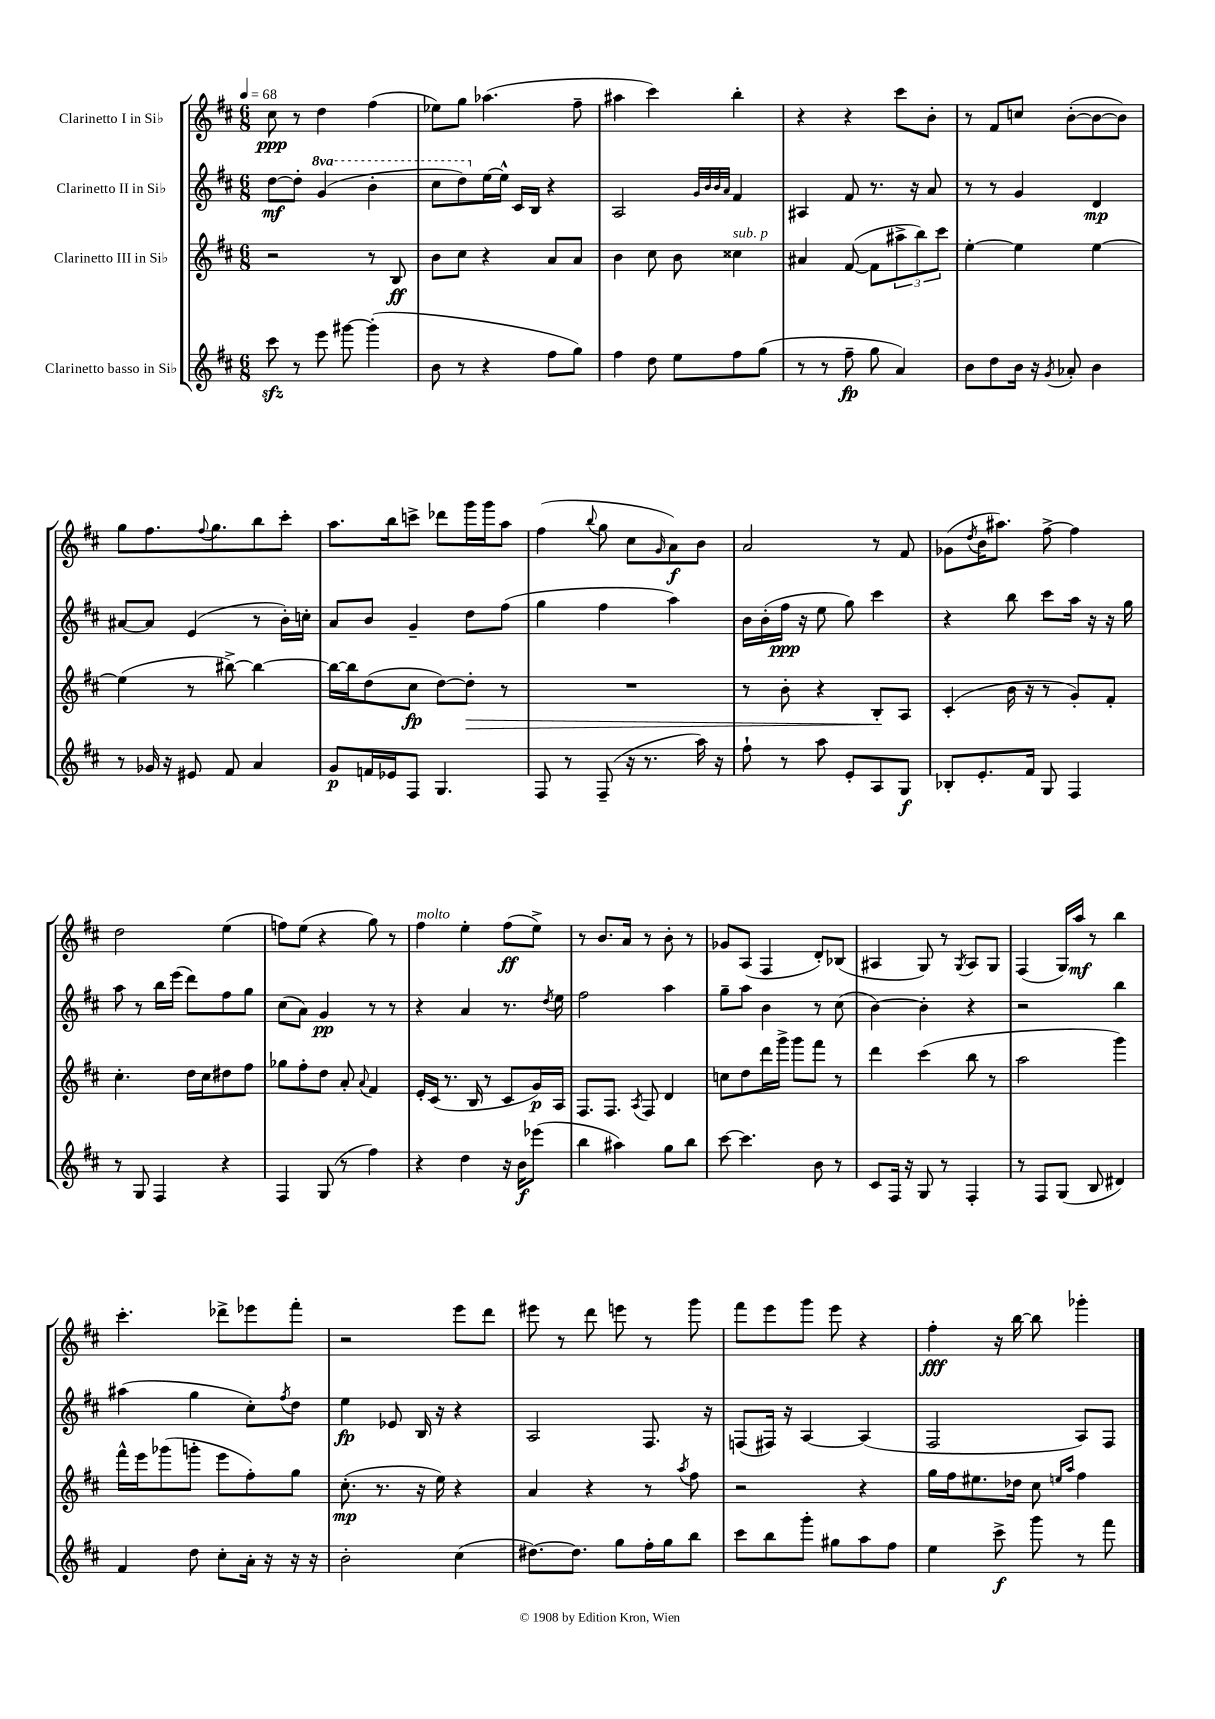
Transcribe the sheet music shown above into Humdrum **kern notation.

**kern	**kern	**kern	**kern
*staff4	*staff3	*staff2	*staff1
*clefG2	*clefG2	*clefG2	*clefG2
*k[f#c#]	*k[f#c#]	*k[f#c#]	*k[f#c#]
*M6/8	*M6/8	*M6/8	*M6/8
*MM68	*MM68	*MM68	*MM68
8ccc#	2r	[8dd	8cc#
8r	.	8dd']	8r
8eee	.	(4gg	4dd
[8ggg#	.	.	.
(4ggg#']	8r	4bb'	(4ff#
.	8B	.	.
=	=	=	=
8b	8b	8ccc#	8ee-)
8r	8cc#	8ddd)	8gg
4r	4r	[16ee	(4.aa-
.	.	16ee^^]	.
.	.	16c#	.
.	.	16B	.
8ff#	8a	4r	.
8gg)	8a	.	8ff#~
=	=	=	=
4ff#	4b	2A	4aa#
8dd	8cc#	.	4ccc#)
8ee	8b	.	.
.	.	32qqg	.
.	.	32qqb	.
.	.	32qqb	.
.	.	32qqa	.
8ff#	4cc##	4f#	4bb'
(8gg	.	.	.
=	=	=	=
8r	4a#	4A#	4r
8r	.	.	.
8ff#~	([8f#	8f#	4r
8gg	8f#]	8.r	.
4a)	12aa#^	.	8ccc#
.	.	16r	.
.	12bb)	.	.
.	.	8a	8b'
.	12ccc#	.	.
=	=	=	=
8b	[4ee'	8r	8r
8dd	.	8r	8f#
16b	4ee]	4g	8cc
16r	.	.	.
8qg	.	.	.
8a-'	.	.	([8b'
4b	[4ee	4d	8b_
.	.	.	8b])
=	=	=	=
8r	(4ee]	[8a#	8gg
16g-	.	8a#]	8.ff#
16r	.	.	.
8e#	8r	(4e	.
.	.	.	8qqff#
.	.	.	8.gg
8f#	[8bb#^)	.	.
4a	4bb#_	8r	8bb
.	.	16b')	8ccc#'
.	.	16cc'	.
=	=	=	=
8g	16bb#_	8a	8.aa
.	16bb#]	.	.
16f	(8dd	8b	.
16e-	.	.	16bb
8F#	8cc#	4g~	8ccc^
4.G	[8dd)	.	8ddd-
.	8dd']	8dd	16ggg
.	.	.	16ggg
.	8r	(8ff#	8aa
=	=	=	=
8F#	2.r	4gg	(4ff#
8r	.	.	.
.	.	.	8qqbb
(8F#~	.	4ff#	8gg
16r	.	.	8cc#
8.r	.	.	.
.	.	.	16qqg
.	.	4aa)	8a)
16aa)	.	.	8b
16r	.	.	.
=	=	=	=
8ff#`	8r	16b	2a
.	.	(16b'	.
8r	8b'	16ff#	.
.	.	16r	.
8aa	4r	8ee	.
8e'	.	8gg)	.
8A	8B'	4ccc#	8r
8G	8A	.	8f#
=	=	=	=
8B-'	(4c#'	4r	(8g-
.	.	.	8qdd
8.e'	.	.	16b
.	.	.	8.aa#)
.	16b	8bb	.
16f#	16r	.	.
8G	8r	8ccc#	[8ff#^
4F#	8g')	16aa	4ff#]
.	.	16r	.
.	8f#'	16r	.
.	.	16gg	.
=	=	=	=
8r	4.cc#'	8aa	2dd
8G	.	8r	.
4F#	.	16bb	.
.	.	(16eee	.
.	16dd	8ddd)	.
.	16cc#	.	.
4r	8dd#	8ff#	(4ee
.	8ff#	8gg	.
=	=	=	=
4F#	8gg-	(8cc#	8ff)
.	8ff#'	8a)	(8ee
(8G	8dd	4g	4r
8r	8a'	.	.
.	8qqa	.	.
4ff#)	4f#	8r	8gg)
.	.	8r	8r
=	=	=	=
4r	16e'	4r	4ff#
.	(16c#	.	.
.	8.r	.	.
4dd	.	4a	4ee'
.	16B	.	.
.	8r	.	.
16r	8c#	8.r	(8ff#
16b	.	.	.
(8eee-	16g)	.	8ee^)
.	.	8qdd	.
.	16A	16ee	.
=	=	=	=
4bb	8.F#	2ff#	8r
.	.	.	8.b
.	8.F#	.	.
4aa#)	.	.	.
.	.	.	16a
.	8qA	.	.
.	8F#	.	8r
8gg	4d	4aa	8b'
8bb	.	.	8r
=	=	=	=
[8ccc#	8cc	8gg~	8g-
4.ccc#]	8dd	8aa	(8A
.	16ddd	4b	4F#
.	16ggg^	.	.
.	8ggg	.	.
8b	8fff#	8r	8d')
8r	8r	(8cc#	(8B-
=	=	=	=
8c#	4ddd	[4b)	4A#
16F#	.	.	.
16r	.	.	.
8G	(4ccc#	4b']	8G)
8r	.	.	8r
.	.	.	8qG
4F#'	8bb	4r	8A#
.	8r	.	8G
=	=	=	=
8r	2aa	2r	(4F#
8F#	.	.	.
(8G	.	.	16G)
.	.	.	16aa
8B	.	.	8r
4d#)	4ggg)	4bb	4bb
=	=	=	=
4f#	16fff#^^	(4aa#	4.ccc#'
.	16eee	.	.
.	(8ggg-	.	.
8dd	8ggg'	4gg	.
8cc#'	8eee	.	8ddd-^
16a'	8ff#')	8cc#')	8eee-
16r	.	.	.
.	.	8qff#	.
16r	8gg	8dd	8fff#'
16r	.	.	.
=	=	=	=
2b'	(8.cc#'	4ee	2r
.	8.r	.	.
.	.	8e-	.
.	16r	16B	.
.	16ee)	16r	.
(4cc#	4r	4r	8eee
.	.	.	8ddd
=	=	=	=
[8.dd#)	4a	2A	8eee#
.	.	.	8r
8.dd#]	.	.	.
.	4r	.	8ddd
8gg	.	.	8eee
16ff#'	8r	8.F#	8r
16gg	.	.	.
.	8qaa	.	.
8bb	8ff#	.	8ggg
.	.	16r	.
=	=	=	=
8ccc#	2r	(8F	8fff#
8bb	.	16F#)	8eee
.	.	16r	.
8ggg'	.	[4A	8ggg
8gg#	.	.	8eee
8aa	4r	(4A]	4r
8ff#	.	.	.
=	=	=	=
4ee	16gg	2F#	4ff#'
.	16ff#	.	.
.	8.ee#	.	.
8ccc#^	.	.	16r
.	16dd-	.	[16bb
8ggg	8cc#	.	8bb]
.	16qqee	.	.
.	16qqaa	.	.
8r	4ff#	8A)	4ggg-'
8fff#	.	8F#	.
==	==	==	==
*-	*-	*-	*-
